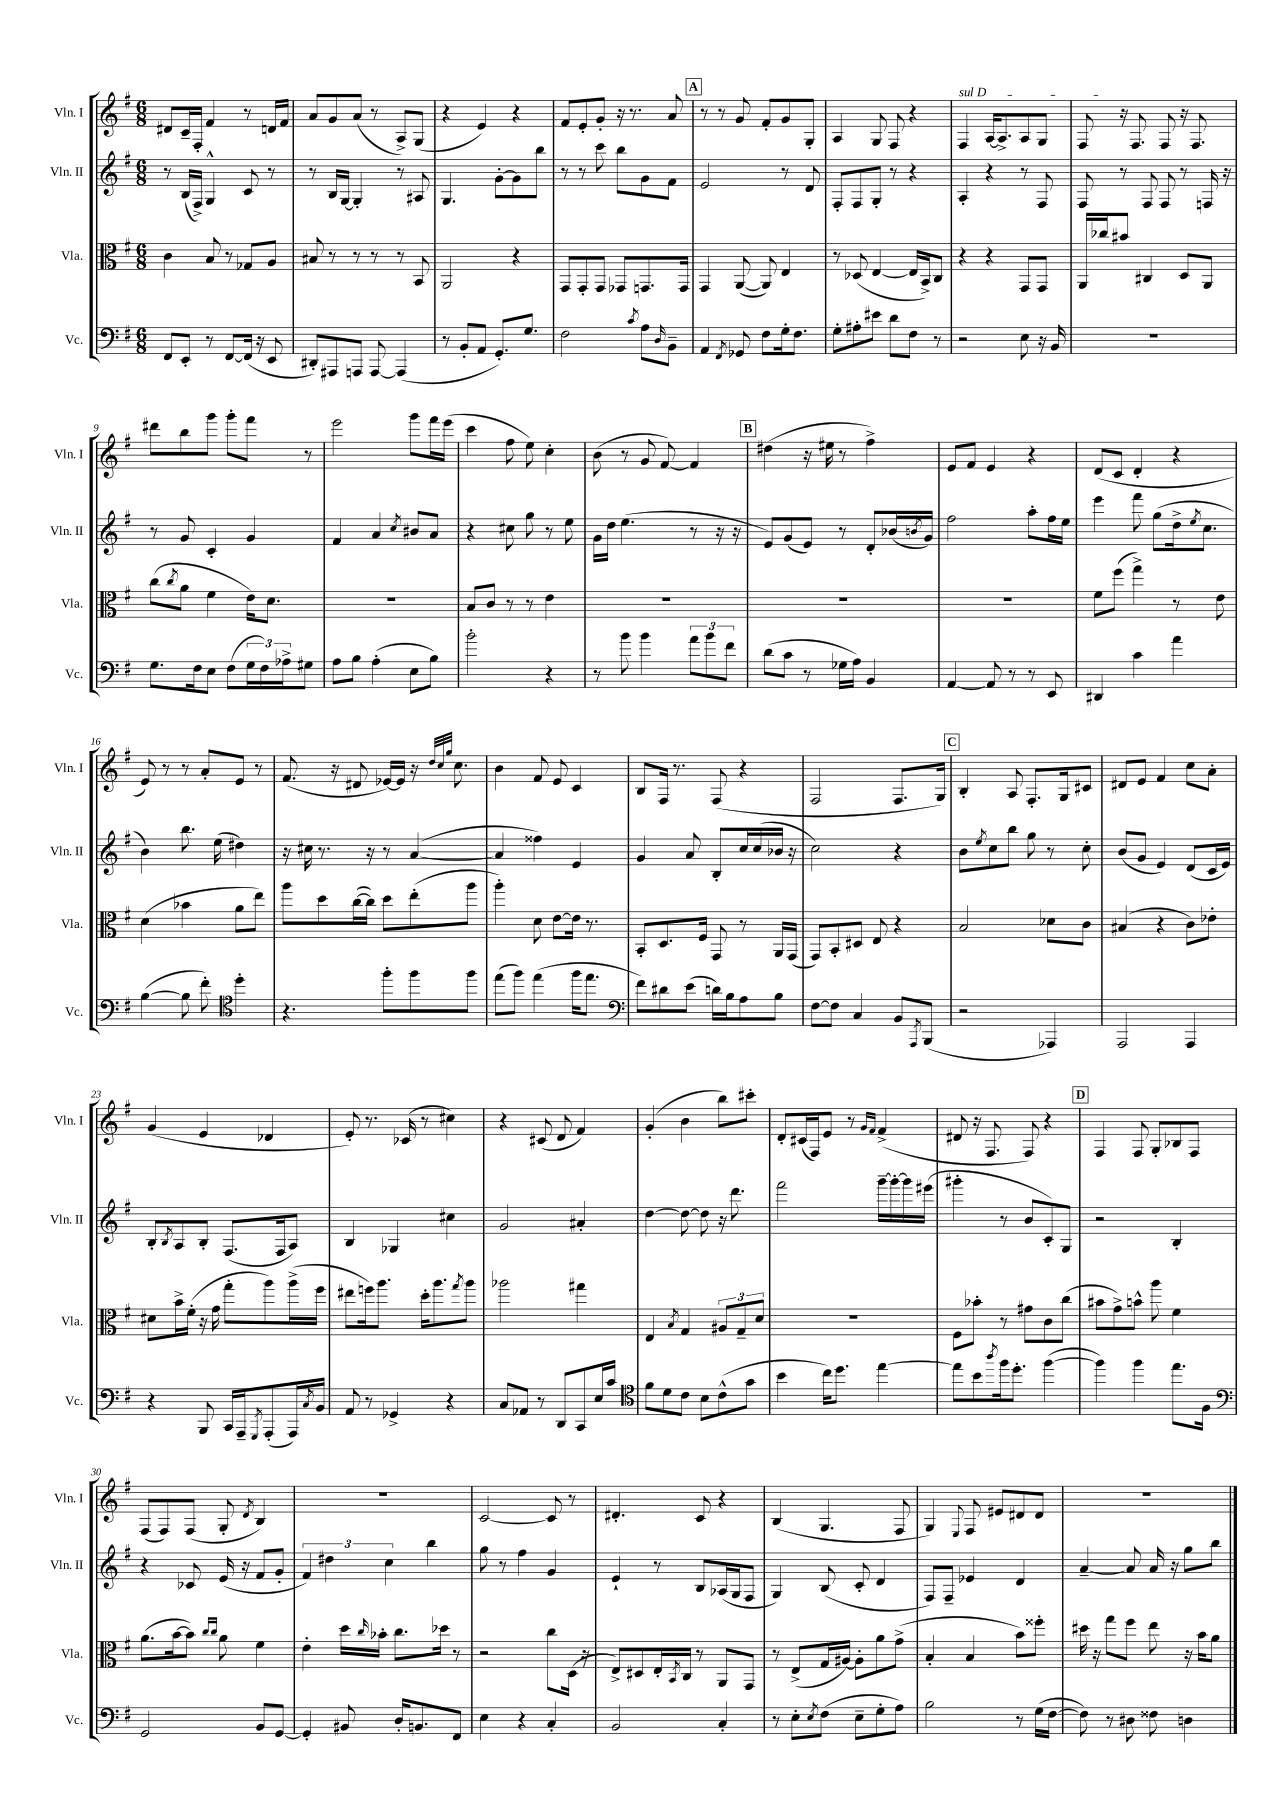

**kern	**kern	**kern	**kern
*staff4	*staff3	*staff2	*staff1
*clefF4	*clefC3	*clefG2	*clefG2
*k[f#]	*k[f#]	*k[f#]	*k[f#]
*M6/8	*M6/8	*M6/8	*M6/8
8FF#	4c	8r	8d#
8EE'	.	(16B	16c~
.	.	16F#^)	16F#'
8r	8B	4G^^	4f#
[8FF#	8r	.	.
(16FF#]	8G-	8c	8r
16r	.	.	.
8EE	8A	8r	16d
.	.	.	16f#
=	=	=	=
8DD#')	8B#	8r	8a
8AAA#	8r	16B	8g
.	.	[16G	.
8AAA	8r	4G']	(8a
[8AAA	8r	.	8r
(4AAA]	8r	8r	8A^)
.	8BB	8A#	(8G
=	=	=	=
8r	2AA	4.G	4r
8BB'	.	.	.
8AA	.	.	4e)
8.GG')	.	[8g'	.
.	4r	8g]	4r
8.G	.	.	.
.	.	8bb	.
=	=	=	=
2F#	8GG	8r	8f#
.	8GG'	8r	8e'
.	8GG	8ccc	8g'
.	8GG-	8bb	16r
.	.	.	8.r
8qc	.	.	.
8A	8.GG	8g	.
16qqD	.	.	.
8BB~	.	8f#	8a
.	16GG	.	.
=	=	=	=
4AA	4GG	2e	8r
.	.	.	8r
8qFF#	.	.	.
8GG-	([8AA	.	8g
8F#	8AA])	.	8f#'
16G'	4E	8r	8g
8.F#	.	.	.
.	.	8d	8G'
=	=	=	=
8G'	8r	8F#'	4A
8A#'	(8D-	8F#	.
8e#	[4E	8G'	8G
8d	.	8r	8F#
8F#	16E]	4r	4r
.	16BB^)	.	.
8r	8C	.	.
=	=	=	=
2r	4r	4A'	4F#
.	4r	4r	[16A
.	.	.	8.A^]
8E	8GG	8r	8A
16r	8GG	8F#	8G
16BB	.	.	.
=	=	=	=
2.r	16AA	8F#	8F#
.	16cc-	.	.
.	8b#	8r	16r
.	.	.	8.F#
.	4C#	8F#	.
.	.	8F#	8F#
.	8D	8r	16r
.	.	.	8.F#
.	8AA	16F	.
.	.	16r	.
=	=	=	=
8.G	(8cc	8r	8ddd#
.	8qcc	.	.
.	8a	8g	8bb
16F#	.	.	.
8E	4f#	4c'	8ggg
(8F#	.	.	8ggg'
24G	16e)	4g	8fff#
24F#)	.	.	.
.	8.d	.	.
24A-^	.	.	.
8G#	.	.	8r
=	=	=	=
8A	2.r	4f#	2eee
8B	.	.	.
(4A'	.	4a	.
.	.	8qcc	.
8E	.	8b#	8ggg
8B)	.	8a	16fff#
.	.	.	(16eee
=	=	=	=
2b'	8B	4r	4ccc
.	8c	.	.
.	8r	8cc#	8ff#
.	8r	8gg	8ee)
4r	4e	8r	4cc'
.	.	8ee	.
=	=	=	=
8r	2.r	16g	(8b
.	.	16dd	.
8b	.	(4.ee	8r
4b	.	.	8g
.	.	.	[8f#)
12a	.	8r	4f#]
12b	.	.	.
.	.	16r	.
12f#	.	.	.
.	.	16r	.
=	=	=	=
(8d	2.r	8e)	(4dd#
8c	.	(8g	.
8r	.	8e)	16r
.	.	.	16ee#
16G-	.	8r	8r
16A)	.	.	.
4BB	.	8d'	4ff#^)
.	.	(16b-	.
.	.	8qb	.
.	.	16g)	.
=	=	=	=
[4AA	2.r	2ff#	8e
.	.	.	8f#
8AA]	.	.	4e
8r	.	.	.
8r	.	8aa'	4r
8EE	.	16ff#	.
.	.	16ee	.
=	=	=	=
4DD#	8f#	4eee	(8d
.	(8ff#	.	8c
4c	4gg^)	8fff#	4d'
.	.	(8gg	.
4a	8r	16dd^	4r
.	.	8qee	.
.	.	8.cc	.
.	8e	.	.
=	=	=	=
([4B	(4d	4b)	8e)
.	.	.	8r
8B]	4b-	8.bb	8r
8f#')	.	.	8a'
.	.	(16ee	.
*clefC4	*	*	*
4dd'	8a	4dd#)	8e
.	8ee)	.	8r
=	=	=	=
4.r	8aa	16r	(8.f#
.	.	16cc#	.
.	8dd	8.r	.
.	.	.	16r
.	([16cc	.	8d#
.	16cc])	16r	.
8ff#'	8dd	8r	[16e-)
.	.	.	16e-]
8ff#	(8ee'	([4a	16r
.	.	.	32qqdd
.	.	.	32qqcc
.	.	.	32qqgg
.	.	.	8.cc
8ff#	8aa	.	.
=	=	=	=
(8ee	4aa')	4a]	4b
8ff#)	.	.	.
(4ee	8d	4ff##)	8f#
.	[8e	.	8e
16ff#	16e]	4e	4c
8.ee	8.r	.	.
=	=	=	=
*clefF4	*	*	*
8f#)	8BB'	4g	8B
8d#	8.D	.	16F#
.	.	.	8.r
(8e	.	8a	.
.	16F#	.	.
16d)	8GG	8B'	(8F#
16B	.	.	.
8A	8r	16cc	4r
.	.	(16cc	.
8B	16AA	16b-	.
.	(16GG	16r	.
=	=	=	=
[8F#	8GG)	2cc)	2F#
8F#]	8BB'	.	.
4C	8D#	.	.
.	8E	.	.
8BB	4r	4r	8.F#
8qAAA	.	.	.
(8BBB	.	.	.
.	.	.	16G)
=	=	=	=
2r	2B	8b	4B'
.	.	8qee	.
.	.	8cc	.
.	.	8bb	8A
.	.	8gg	8.F#'
4AAA-)	8d-	8r	.
.	.	.	16G
.	8c	8cc'	8c#
=	=	=	=
2AAA	(4B#	(8b	8d#
.	.	8g	8e
.	4r	4e)	4f#
4AAA	8c)	(8d	8cc
.	8e-'	16c	8a'
.	.	16e)	.
=	=	=	=
4r	8d#	8B'	(4g
.	.	8qB	.
.	16b^	8A	.
.	(16f#'	.	.
8BBB	16r	8B'	4e
.	16g	.	.
16CC	8gg'	(8.F#	.
16AAA~	.	.	.
8qGGG	.	.	.
(8AAA'	8aa)	.	4d-
.	.	16F#	.
16AAA)	(16aa^	8A)	.
8qC	.	.	.
16BB	16ff#	.	.
=	=	=	=
8AA	8ee#	4B	8e')
8r	16ff)	.	8.r
.	8.aa	.	.
4GG-^	.	4G-	.
.	.	.	(16c-
.	16dd'	.	8r
.	8.aa	.	.
4r	.	4cc#	4cc#)
.	8qgg	.	.
.	8aa	.	.
=	=	=	=
8C	2aa-	2g	4r
8AA-	.	.	.
8r	.	.	(8c#
8DD	.	.	8d
8CC	4gg#	4a#'	4f#)
16E	.	.	.
16c	.	.	.
=	=	=	=
*clefC4	*	*	*
8f#	4E	[4dd	(4g'
8d	.	.	.
.	8qB	.	.
8c	4G	8dd_	4b
8B	.	8dd]	.
(8c^^	12A#	16r	8bb)
.	.	8.ddd	.
.	12G~	.	.
8g	.	.	8ccc#'
.	12d	.	.
=	=	=	=
4b	2.r	2fff#	8d'
.	.	.	(16c#
.	.	.	16F#)
16cc)	.	.	8e
8.dd	.	.	.
.	.	.	8r
.	.	.	16qqg
.	.	.	16qqf#
[4ee	.	[16ggg~	(4f#^
.	.	16ggg'_	.
.	.	16ggg]	.
.	.	(16eee#	.
=	=	=	=
8ee]	8F#	4ggg#'	8d#
8b	8b-'	.	16r
.	.	.	8.F#
8qaa	.	.	.
16ff#	8r	8r	.
8.dd'	.	.	.
.	8g#	8b	8F#)
([4ff#	8c	8c')	4r
.	(8cc	8G	.
=	=	=	=
4ff#])	8b#	2r	4F#
.	8g^)	.	.
4ff#	8b^^	.	8F#
.	8aa	.	8G'
8.ee	4f#	4B'	8B-
.	.	.	8F#
16F#	.	.	.
=	=	=	=
*clefF4	*	*	*
2GG	(8.a	4r	(8F#
.	.	.	8F#)
.	[16b	.	.
.	8b])	8c-	(8F#
.	16qqcc	.	.
.	16qqcc	.	.
.	8a	(16e	8G'
.	.	16r	.
.	.	.	8qd
8BB	4f#	8f#	4B)
[8GG	.	8g'	.
=	=	=	=
4GG']	4e'	6f#)	2.r
.	.	6dd#	.
8BB#	16dd	.	.
.	16qqcc	.	.
.	16b-'	.	.
.	.	6cc	.
16D'	8.cc	.	.
8.BB	.	.	.
.	.	4bb	.
.	16dd-	.	.
8FF#	8r	.	.
=	=	=	=
4E	2r	8gg	[2c
.	.	8r	.
4r	.	4ff#	.
4C'	8cc	4g	8c]
.	(16D	.	8r
.	16r	.	.
=	=	=	=
2BB	8E^)	4e`	4.d#'
.	8D#	.	.
.	16E'	8r	.
.	8qBB	.	.
.	16C	.	.
.	8r	8B	8c
4C'	8AA	(16A-	4r
.	.	16G	.
.	8GG	8F#	.
=	=	=	=
8r	8r	4G)	(4B
8E'	(8E^	.	.
8qE	.	.	.
(8F#	16G	(8B	4.G
.	[16A#)	.	.
8E~	8A#']	8c'	.
8G'	8a	4d	.
8A)	(8g^	.	8F#
=	=	=	=
2B	4B'	8F#)	4G)
.	.	8F#~	.
.	.	.	8qqE
.	4B	4e-	8F#
.	.	.	8e#
8r	8b)	4d	8d#
(16G	8ff##'	.	8d#
[16F#	.	.	.
=	=	=	=
8F#])	16dd#	[4a~	2.r
.	16r	.	.
8r	8gg	.	.
8D#	8ff#	8a]	.
8F##	8ee	16a	.
.	.	16r	.
4D	16r	8gg	.
.	16b	.	.
.	8a	8bb	.
==	==	==	==
*-	*-	*-	*-
